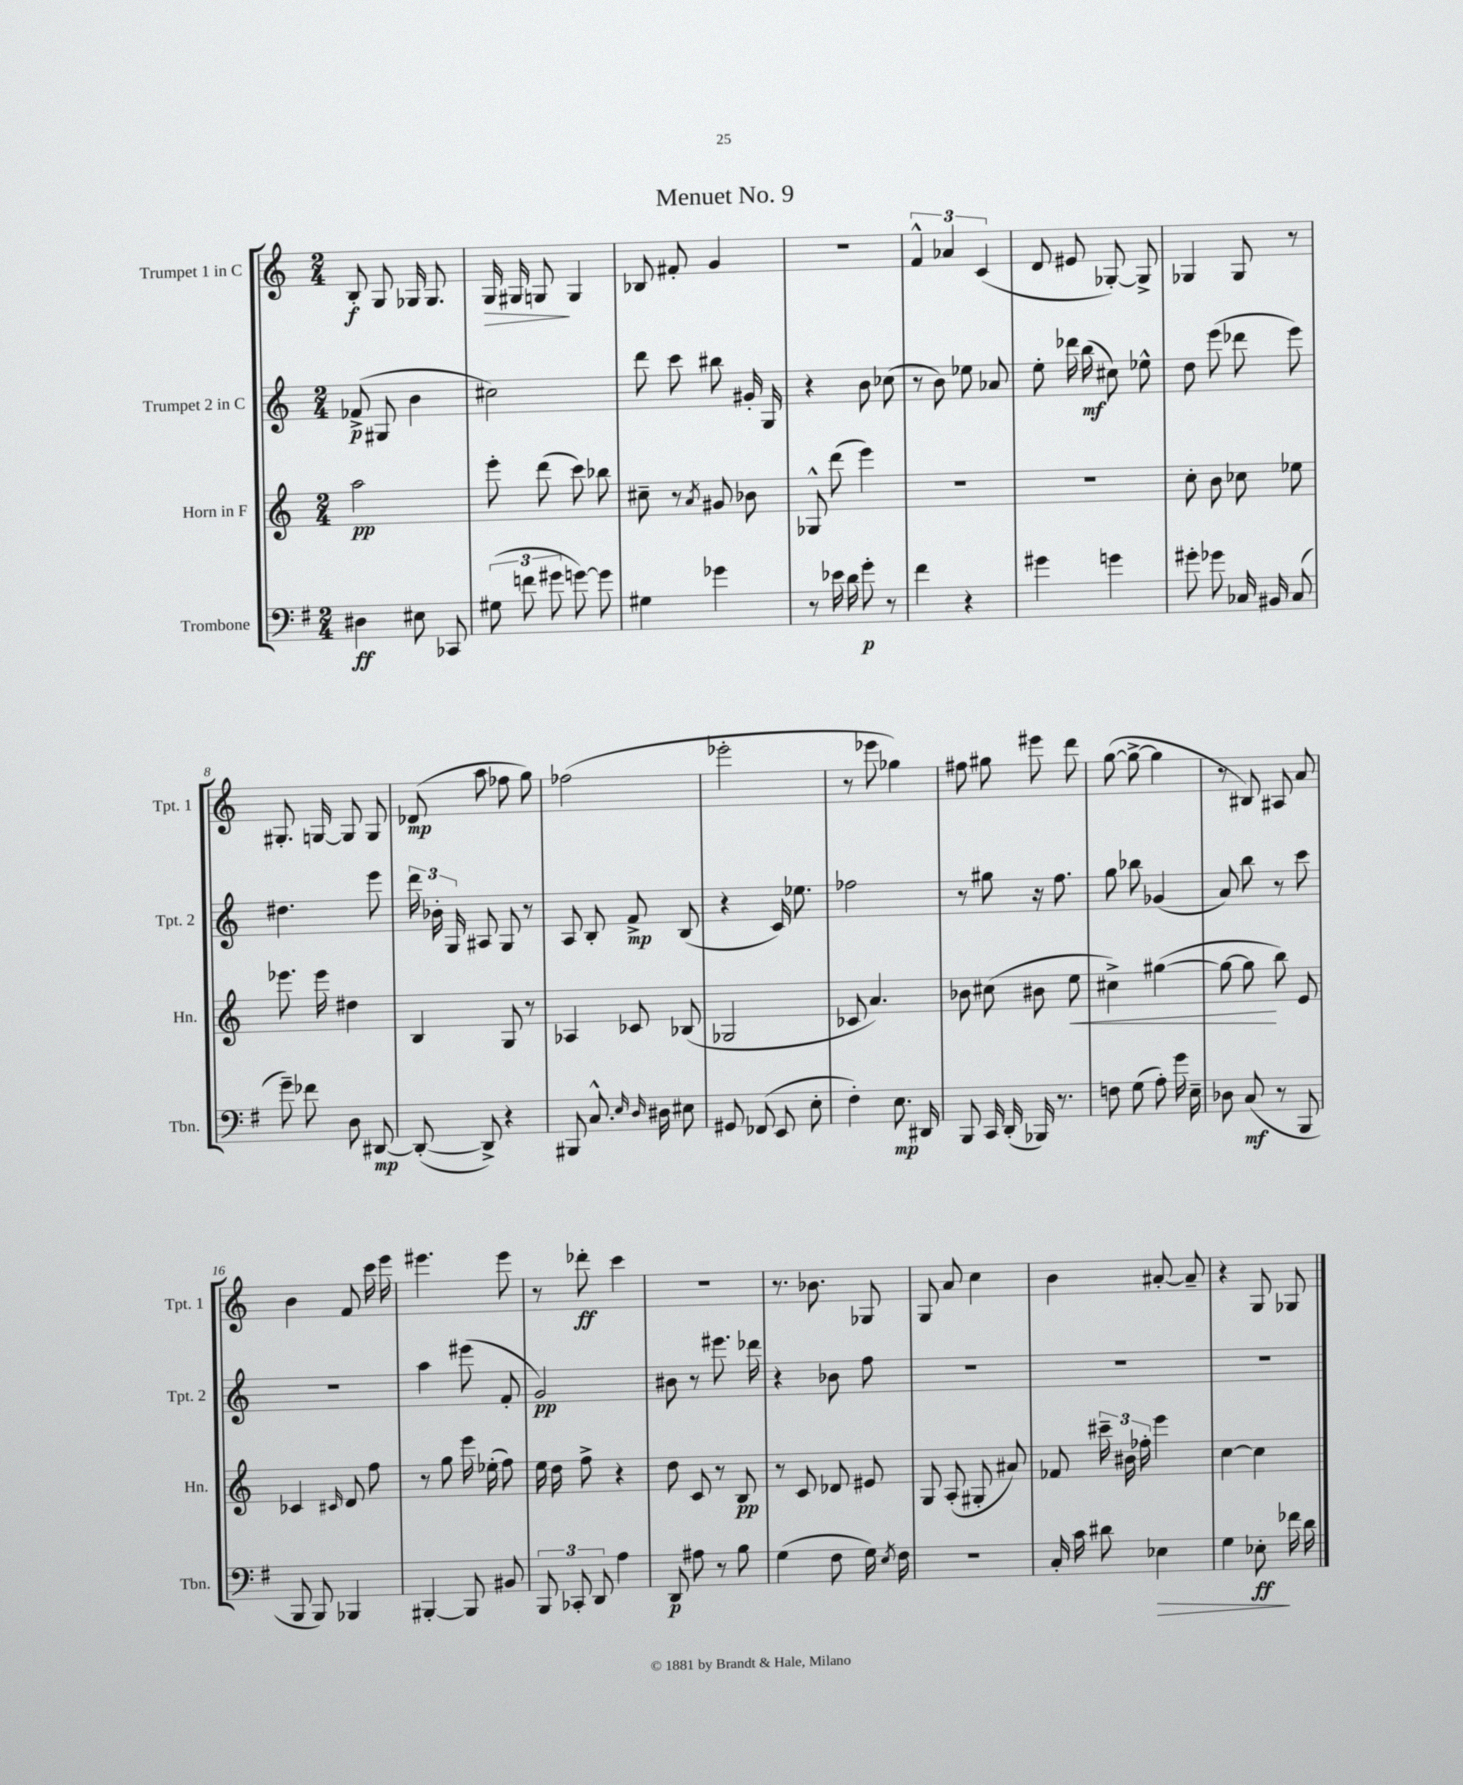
\header { title = "Menuet No. 9" }
<<
\new StaffGroup <<
\new Staff = "s0" \with { instrumentName = "Trumpet 1 in C" shortInstrumentName = "Tpt. 1" } {
    \clef treble \key c \major \numericTimeSignature \time 2/4
    \autoBeamOff b8-.\f g8 ges16 ges8. |
    g16\> gis16 g8\! g4 |
    bes8 fis'8-. g'4 |
    r2 |
    \tuplet 3/2 { f'4-^ aes'4 c'4( } |
    d'8 eis'8 ges8~-.) ges8-> |
    ges4 ges8 r8 |
    gis8.-. g16~ g8 g8 |
    des'8\mp( a''8 fes''8 g''8) |
    fes''2( |
    ees'''2-. |
    r8 ees'''8 ges''4) |
    fis''8 gis''8 eis'''8 d'''8 |
    g''8~( g''8~-> g''4 |
    r8 bis8) ais8 a'8 |
    b'4 f'8 c'''16 e'''16 |
    eis'''4. eis'''8 |
    r8 des'''8-.\ff c'''4 |
    r2 |
    r8. bes'8. ges8 |
    g8 a'8 c''4 |
    b'4 ais'8~-. ais'8-- |
    r4 g8 ges8 \bar "|." |
}
\new Staff = "s1" \with { instrumentName = "Trumpet 2 in C" shortInstrumentName = "Tpt. 2" } {
    \clef treble \key c \major \numericTimeSignature \time 2/4
    \autoBeamOff fes'8->\p( gis8 b'4 |
    cis''2) |
    d'''8 c'''8 bis''8 gis'16-. g16 |
    r4 b'8 ces''8( |
    r8 b'8) ees''8 aes'8 |
    e''8-. des'''16 b''16\mf( cis''8) ees''8-^ |
    d''8 e'''8( des'''8 e'''8) |
    dis''4. e'''8 |
    \tuplet 3/2 { d'''16 bes'16-. g16 } ais8 g8 r8 |
    a8 b8-. f'8->\mp b8( |
    r4 c'16) ees''8. |
    fes''2 |
    r8 gis''8 r16 f''8. |
    g''8 bes''8 ges'4( |
    a'8) b''8 r8 c'''8 |
    R2 |
    a''4 eis'''8( f'8-. |
    g'2\pp) |
    bis'8 r8 eis'''8. des'''16 |
    r4 bes'8 f''8 |
    R2 |
    R2 |
    R2 \bar "|." |
}
\new Staff = "s2" \with { instrumentName = "Horn in F" shortInstrumentName = "Hn." } {
    \clef treble \key c \major \numericTimeSignature \time 2/4
    \autoBeamOff a''2\pp |
    e'''8-. d'''8( c'''8) bes''8 |
    cis''8-- r8 \acciaccatura { a'8 } gis'8 bes'8 |
    ges8-^ d'''8( e'''4) |
    R2 |
    r2 |
    c''8-. b'8 ces''8 ees''8 |
    ees'''8. ees'''16 dis''4 |
    b4 g8 r8 |
    aes4 ces'8 bes8( |
    ges2 |
    ces'8 a'4.) |
    bes'8 cis''8( bis'8 e''8\< |
    cis''4->) gis''4~( |
    gis''8~ gis''8\! b''8) e'8 |
    ces'4 \grace { cis'16 } d'8 f''8 |
    r8 g''8 e'''16 ees''16-.( f''8) |
    e''16 d''16 f''8-> r4 |
    d''8 c'8 r8 b8\pp |
    r8 c'8 des'8 eis'8 |
    g8 a8-.( gis8-. ais'8) |
    fes'8 \tuplet 3/2 { cis'''16-- bis'16 fes''16-. } e'''4 |
    c''4~ c''4 \bar "|." |
}
\new Staff = "s3" \with { instrumentName = "Trombone" shortInstrumentName = "Tbn." } {
    \clef bass \key g \major \numericTimeSignature \time 2/4
    \autoBeamOff dis4\ff eis8 ces,8 |
    \tuplet 3/2 { gis8( f'8 gis'8 } g'8~) g'8 |
    gis4 ges'4 |
    r8 ees'16 d'16 g'8-.\p r8 |
    fis'4 r4 |
    gis'4 g'4 |
    gis'8-. ges'8 ces16 bis,16 ces8( |
    g'8--) fes'8 d8 dis,8~\mp |
    dis,8~-.( dis,8->) r4 |
    bis,,8 c8.-^ \grace { e16 d16 } dis16 eis8 |
    gis,8 fes,8( e,8 e8-. |
    fis4-.) e8.\mp dis,16 |
    b,,8 c,16 d,16-.( bes,,16) r8. |
    f8 g8( a8-.) g'16 e16-- |
    des8 c8\mf( r8 b,,8 |
    b,,8 b,,8) bes,,4 |
    bis,,4~-. bis,,8 bis,8 |
    \tuplet 3/2 { b,,8 ces,8-. d,8 } a4 |
    d,8\p ais8 r8 b8 |
    g4( fis8 g16) \acciaccatura { e8 } fis16 |
    r2 |
    c16-. c'16 dis'8 ees4\> |
    g4 ees8-.\ff\! fes'16 d'16 \bar "|." |
}
>>
>>
